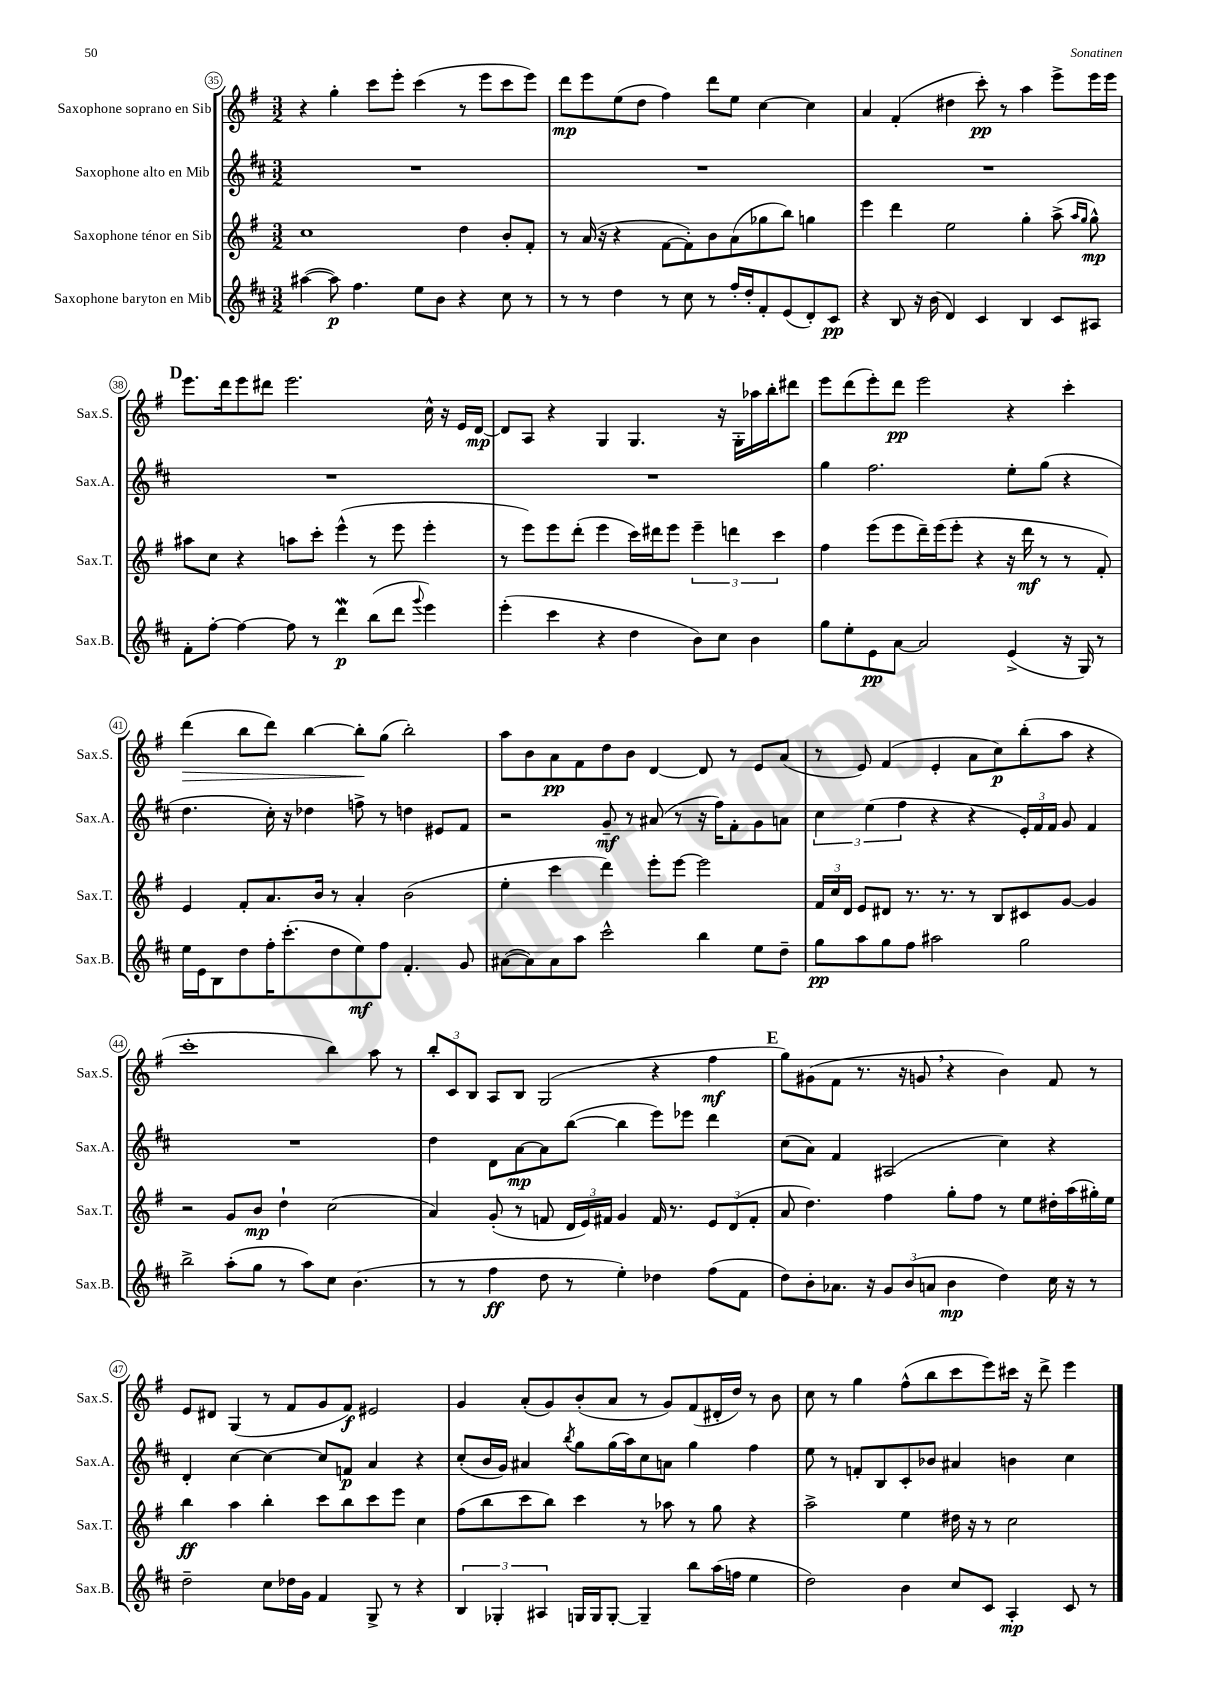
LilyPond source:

<<
\new StaffGroup <<
\new Staff = "s0" \with { instrumentName = "Saxophone soprano en Sib" shortInstrumentName = "Sax.S." } {
    \clef treble \key g \major \numericTimeSignature \time 3/2
    \autoBeamOff r4 g''4-. c'''8[ e'''8]-. c'''4( r8 e'''8[ c'''8 e'''8]) |
    d'''8[\mp e'''8 e''8( d''8] fis''4) d'''8[ e''8] c''4~ c''4 |
    a'4 fis'4-.( dis''4 c'''8-.\pp) r8 a''4 e'''8[-> e'''16 e'''16] |
    \mark \markup { \bold "D" } e'''8.[ d'''16 e'''8 dis'''8] e'''2. c''16-^ r16 e'16[ d'16]~\mp |
    d'8[ a8] r4 g4 g4. r16 g16[-. aes''16 b''16-. dis'''8] |
    e'''8[ d'''8( e'''8-.) d'''8]\pp e'''2 r4 c'''4-. |
    d'''4\>( b''8[ d'''8]) b''4~ b''8[-.\! g''8]( b''2-.) |
    a''8[ b'8 a'8\pp fis'8 d''8 b'8] d'4~ d'8 r8 e'8[ a'8]( |
    r8 e'8) fis'4( e'4-. a'8[ c''8\p) b''8-.( a''8] r4 |
    c'''1-. b''4) a''8 r8 |
    \tuplet 3/2 { b''8[-. c'8 b8] } a8[ b8] g2( r4 fis''4\mf |
    \mark \markup { \bold "E" } g''8[) gis'8( fis'8] r8. r16 g'8 \breathe r4 b'4) fis'8 r8 |
    e'8[ dis'8] g4( r8 fis'8[ g'8 fis'8]\f) eis'2 |
    g'4 a'8[-.( g'8) b'8-.( a'8] r8 g'8[) fis'8( dis'16-. d''16]) r8 b'8 |
    c''8 r8 g''4 fis''8[-^( b''8 c'''8 e'''8) cis'''16] r16 d'''8-> e'''4 \bar "|." |
}
\new Staff = "s1" \with { instrumentName = "Saxophone alto en Mib" shortInstrumentName = "Sax.A." } {
    \clef treble \key d \major \numericTimeSignature \time 3/2
    \autoBeamOff R1. |
    R1. |
    R1. |
    \mark \markup { \bold "D" } R1. |
    R1. |
    g''4 fis''2. e''8[-. g''8]( r4 |
    d''4. cis''16-.) r16 des''4 f''8-> r8 d''4 eis'8[ fis'8] |
    r2 g'8--\mf r8 ais'8( r8 r16 fis''16[) fis'8-. g'8 a'8] |
    \tuplet 3/2 { cis''4 e''4( fis''4 } r4 r4 \tuplet 3/2 { e'16[-.) fis'16 fis'16] } g'8 fis'4 |
    R1. |
    d''4 d'8[ a'8~\mp a'8 b''8]~( b''4 e'''8[) ees'''8] d'''4 |
    \mark \markup { \bold "E" } cis''8[( a'8]) fis'4 ais2( cis''4) r4 |
    d'4-. cis''4~ cis''4~ cis''8[ f'8]\p a'4 r4 |
    cis''8[-.( b'16 g'16]) ais'4 \acciaccatura { b''8 } g''8[ g''16( a''16) cis''8 a'8] g''4 fis''4 |
    e''8 r8 f'8[-. b8 cis'8-. bes'8] ais'4 b'4 cis''4 \bar "|." |
}
\new Staff = "s2" \with { instrumentName = "Saxophone ténor en Sib" shortInstrumentName = "Sax.T." } {
    \clef treble \key g \major \numericTimeSignature \time 3/2
    \autoBeamOff c''1 d''4 b'8[-. fis'8]-. |
    r8 a'16( r16 r4 fis'8[~ fis'8-.) b'8 a'8( ges''8 b''8]) g''4 |
    e'''4 d'''4 e''2 g''4-. a''8->( \grace { a''16[ g''16] } g''8-^\mp) |
    \mark \markup { \bold "D" } ais''8[ c''8] r4 a''8[ c'''8]-. e'''4-^( r8 e'''8 e'''4-. |
    r8 e'''8[) e'''8 d'''8]-.( e'''4 c'''16[) dis'''16 e'''8] \tuplet 3/2 { e'''4-- d'''4 c'''4 } |
    fis''4 e'''8[( e'''8 d'''16--) e'''16( e'''8]-. r4 r16 d'''16\mf r8 r8 fis'8-.) |
    e'4 fis'8[-. a'8. b'16] r8 a'4-. b'2( |
    e''4-. c'''4 d'''4) e'''8[-. e'''8]~ e'''2 |
    \tuplet 3/2 { fis'16[ c''16 d'16] } e'8[ dis'8] r8. r8. r8 b8[ cis'8 g'8]~ g'4 |
    r2 g'8[ b'8]\mp d''4-! c''2( |
    a'4) g'8-.( r8 f'8 \tuplet 3/2 { d'16[ e'16) fis'16] } g'4 fis'16 r8. \tuplet 3/2 { e'8[ d'8( fis'8]-. } |
    \mark \markup { \bold "E" } a'8 d''4.) fis''4 g''8[-. fis''8] r8 e''8[ dis''16-. a''16( gis''16-.) e''16] |
    b''4\ff a''4 b''4-. c'''8[ b''8 c'''8 e'''8] c''4 |
    fis''8[( b''8 c'''8 b''8]) c'''4 r8 aes''8 r8 g''8 r4 |
    a''2-> e''4 dis''16 r16 r8 c''2 \bar "|." |
}
\new Staff = "s3" \with { instrumentName = "Saxophone baryton en Mib" shortInstrumentName = "Sax.B." } {
    \clef treble \key d \major \numericTimeSignature \time 3/2
    \autoBeamOff ais''4~( ais''8\p) fis''4. e''8[ b'8] r4 cis''8 r8 |
    r8 r8 d''4 r8 cis''8 r8 fis''16[-. d''16-. fis'8-. e'8( d'8-.) cis'8]\pp |
    r4 b8 r16 b'16( d'4) cis'4 b4 cis'8[ ais8] |
    \mark \markup { \bold "D" } fis'8[-. fis''8]~-. fis''4~ fis''8 r8 d'''4\mordent\p b''8[( d'''8] \appoggiatura { g'''8 } e'''4) |
    e'''4-.( cis'''4 r4 d''4 b'8[) cis''8] b'4 |
    g''8[ e''8-. e'8\pp a'8]~ a'2 e'4->( r16 g16) r8 |
    e''16[ e'16 b8 d''8 fis''16-. cis'''8.-.( d''8 e''8\mf) fis''8] fis'4.-. g'8 |
    ais'8[~( ais'8) ais'8 a''8] cis'''2-^ b''4 e''8[ d''8]-- |
    g''8[\pp a''8 g''8 fis''8] ais''2 g''2 |
    b''2-> a''8[-.( g''8] r8 a''8[) cis''8] b'4.( |
    r8 r8 fis''4\ff d''8 r8 e''4-.) des''4 fis''8[( fis'8] |
    \mark \markup { \bold "E" } d''8[) b'8-. aes'8.] r16 \tuplet 3/2 { g'8[ b'8( a'8] } b'4\mp d''4) cis''16 r16 r8 |
    d''2-- cis''8[ des''16 g'16] fis'4 g8-> r8 r4 |
    \tuplet 3/2 { b4 ges4-. ais4 } g16[ g16 g8]~-. g4-- b''8[ a''16( f''16] e''4 |
    d''2) b'4 cis''8[ cis'8] a4-.\mp cis'8 r8 \bar "|." |
}
>>
>>
\layout { \context { \Score currentBarNumber = #35 \override BarNumber.stencil = #(make-stencil-circler 0.1 0.3 ly:text-interface::print) } }
